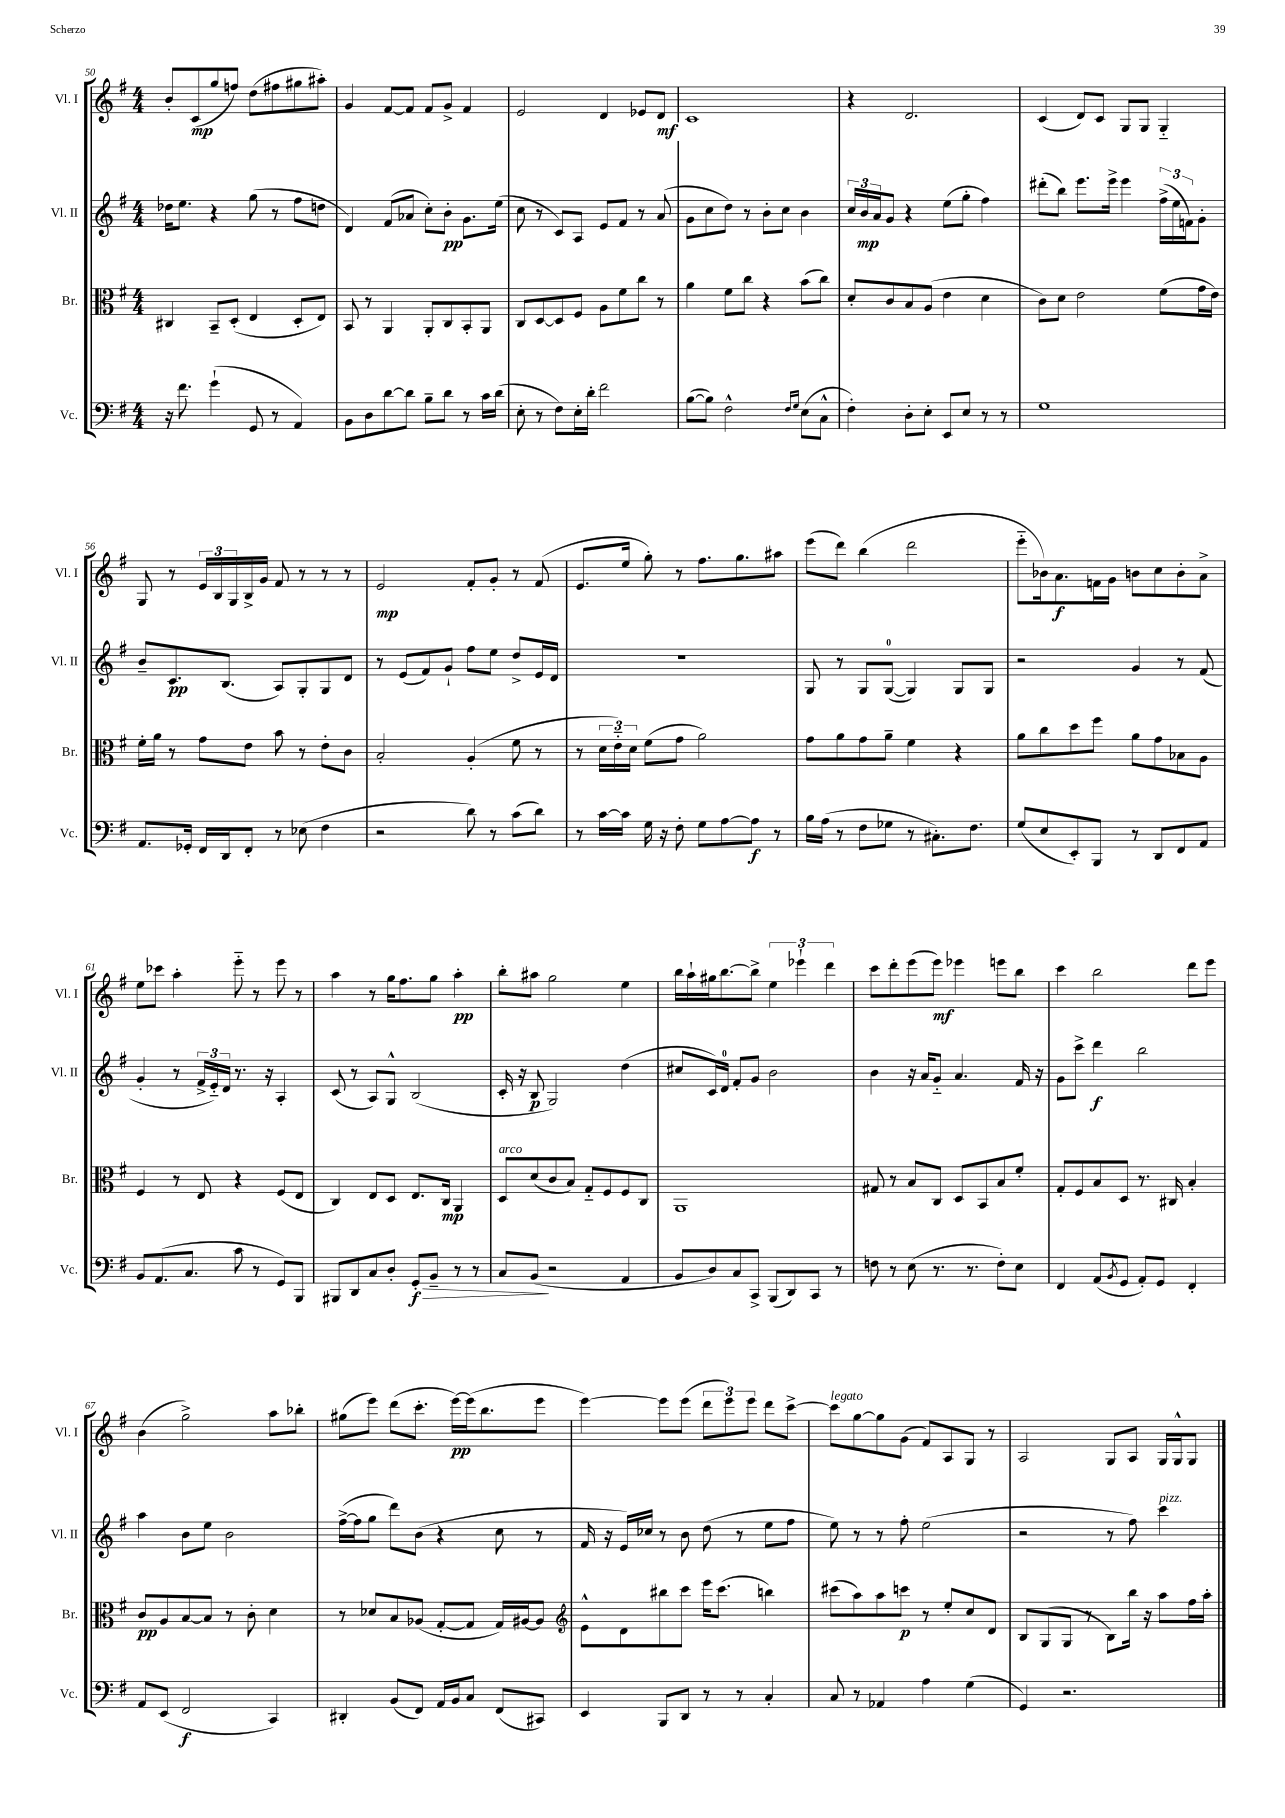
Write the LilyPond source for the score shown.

<<
\new StaffGroup <<
\new Staff = "s0" \with { instrumentName = "Vl. I" shortInstrumentName = "Vl. I" } {
    \clef treble \key g \major \numericTimeSignature \time 4/4
    b'8-. c'8\mp( g''8 f''8) d''8( fis''8 gis''8 ais''8-.) |
    g'4 fis'8~ fis'8 fis'8 g'8-> fis'4 |
    e'2 d'4 ees'8 d'8\mf |
    c'1 |
    r4 d'2. |
    c'4( d'8) c'8 g8 g8 g4-_ |
    g8 r8 \tuplet 3/2 { e'16 b16 g16 } b16-> g'16 fis'8 r8 r8 r8 |
    e'2\mp fis'8-. g'8-. r8 fis'8( |
    e'8. e''16 g''8-.) r8 fis''8. g''8. ais''8 |
    e'''8( d'''8) b''4( d'''2 |
    e'''8-_ bes'16) a'8.\f f'16 g'16 b'8 c''8 b'8-. a'8-> |
    e''8 ces'''8 a''4-. e'''8-_ r8 e'''8 r8 |
    a''4 r8 g''16 fis''8. g''8 a''4-.\pp |
    b''8-. ais''8 g''2 e''4 |
    b''16 a''16-! gis''16 b''8.~ b''8-> \tuplet 3/2 { e''4 ees'''4-! d'''4 } |
    c'''8 d'''8-. e'''8( e'''8\mf) ees'''4 e'''8 b''8 |
    c'''4 b''2 d'''8 e'''8 |
    b'4( g''2->) a''8 bes''8-. |
    gis''8( e'''8) d'''8( c'''8.-. e'''16~\pp) e'''16( b''8. e'''8 |
    e'''4~) e'''8 e'''8( \tuplet 3/2 { d'''8 e'''8) e'''8 } d'''8 c'''8~-> |
    c'''8^\markup { \italic "legato" } g''8~ g''8 g'8( fis'8) a8 g8 r8 |
    a2 g8 a8 g16 g16-^ g8 \bar "|." |
}
\new Staff = "s1" \with { instrumentName = "Vl. II" shortInstrumentName = "Vl. II" } {
    \clef treble \key g \major \numericTimeSignature \time 4/4
    des''16 e''8. r4 g''8( r8 fis''8 d''8 |
    d'4) fis'8( aes'8 c''8-.) b'8-.\pp g'8. e''16( |
    c''8 r8 c'8) a8 e'8 fis'8 r8 a'8( |
    g'8 c''8 d''8) r8 b'8-. c''8 b'4 |
    \tuplet 3/2 { c''16 b'16\mp a'16 } g'8 r4 e''8( g''8-. fis''4) |
    dis'''8-.( b''8) e'''8. e'''16-> e'''4 \tuplet 3/2 { fis''16->( e''16 f'16) } g'8-. |
    b'8-- c'8.\pp b8.( a8) g8-. g8 d'8 |
    r8 e'8( fis'8) g'8-! fis''8 e''8 d''8-> e'16 d'16 |
    R1 |
    g8 r8 g8 g8-0~( g4) g8 g8 |
    r2 g'4 r8 fis'8( |
    g'4-. r8 \tuplet 3/2 { fis'16-> e'16-_) d'16 } r8. r16 a4-. |
    c'8( r8 a8) g8-^ b2( |
    c'16-. r16 b8\p g2) d''4( |
    cis''8 c'16) d'16-0 fis'8-. g'8 b'2 |
    b'4 r16 a'16 g'8-_ a'4. fis'16 r16 |
    g'8 c'''8-> d'''4\f b''2 |
    a''4 b'8 e''8 b'2 |
    fis''16~->( fis''16 g''8 d'''8) b'8( r4 c''8 r8 |
    fis'16 r16 e'16) ces''16 r8 b'8 d''8( r8 e''8 fis''8 |
    e''8) r8 r8 fis''8-. e''2( |
    r2 r8 fis''8) c'''4^\markup { \italic "pizz." } \bar "|." |
}
\new Staff = "s2" \with { instrumentName = "Br." shortInstrumentName = "Br." } {
    \clef alto \key g \major \numericTimeSignature \time 4/4
    cis4 b,8-- d8-.( e4 d8-. e8) |
    b,8 r8 a,4 a,8-. c8 b,8-. a,8 |
    c8 d8~ d8 fis8 a8 fis'8 c''8 r8 |
    a'4 fis'8 c''8 r4 b'8( c''8) |
    d'8-. c'8 b8 a8( e'4 d'4 |
    c'8) d'8 e'2 fis'8( g'16 e'16) |
    fis'16-. a'16 r8 g'8 e'8 b'8 r8 e'8-. c'8 |
    b2-. a4-.( fis'8 r8 |
    r8 \tuplet 3/2 { d'16 e'16-_) d'16 } fis'8( g'8 a'2) |
    g'8 a'8 g'8 a'8-- fis'4 r4 |
    a'8 c''8 d''8 fis''8 a'8 g'8 bes8 a8 |
    fis4 r8 e8 r4 fis8( e8 |
    c4) e8 d8 e8. c16\mp a,4 |
    d8^\markup { \italic "arco" } d'8( c'8 b8) g8-_ fis8 fis8 c8 |
    a,1 |
    gis8 r8 b8 c8 d8 b,8 b8 fis'8-. |
    g8-. fis8 b8 d8 r8. cis16 b4-. |
    c'8\pp a8 b8~ b8 r8 c'8-. d'4 |
    r8 des'8 b8 aes8( g8~-. g8 g16) ais16~ ais8 |
    \clef treble e'8-^ d'8 bis''8 c'''8 e'''16 c'''8.( b''4) |
    cis'''8( a''8) a''8 c'''8\p r8 e''8-. c''8 d'8 |
    b8 g8( g8 r8 b8) b''16 r16 a''8 fis''16 a''16-. \bar "|." |
}
\new Staff = "s3" \with { instrumentName = "Vc." shortInstrumentName = "Vc." } {
    \clef bass \key g \major \numericTimeSignature \time 4/4
    r16 fis'8. g'4-!( g,8 r8 a,4) |
    b,8 d8 d'8~ d'8 b8-- d'8 r8 c'16 d'16( |
    e8-. r8 fis8) e16-. d'16-. fis'2 |
    b8~( b8) fis2-^ \grace { fis16 g16 } e8( c8-^ |
    fis4-.) d8-. e8-. e,8 e8 r8 r8 |
    g1 |
    a,8. ges,16-. fis,16 d,16 fis,8-. r8 ees8( fis4 |
    r2 d'8) r8 c'8( d'8) |
    r8 c'16~ c'16 g16 r16 fis8-. g8 a8~ a8\f r8 |
    b16 a16( r8 fis8 ges8 r8 cis8.-.) fis8. |
    g8( e8 e,8-.) b,,8 r8 d,8 fis,8 a,8 |
    b,8 a,8.( c8. c'8 r8 g,8) b,,8 |
    bis,,8 d,8 c8 d8-. g,8-.\f\> b,8-- r8 r8 |
    c8 b,8\!( r2 a,4 |
    b,8 d8) c8 c,8-> b,,8( d,8) c,8 r8 |
    f8 r8 e8( r8. r8. f8-.) e8 |
    fis,4 a,8( \acciaccatura { b,8 } g,8 a,8-.) g,8 fis,4-. |
    a,8 e,8( fis,2\f c,4) |
    dis,4-. b,8( fis,8) a,16 b,16 c8 fis,8( cis,8) |
    e,4 b,,8 d,8 r8 r8 c4-. |
    c8 r8 aes,4 a4 g4( |
    g,4) r2. \bar "|." |
}
>>
>>
\layout { \context { \Score currentBarNumber = #50 } }
